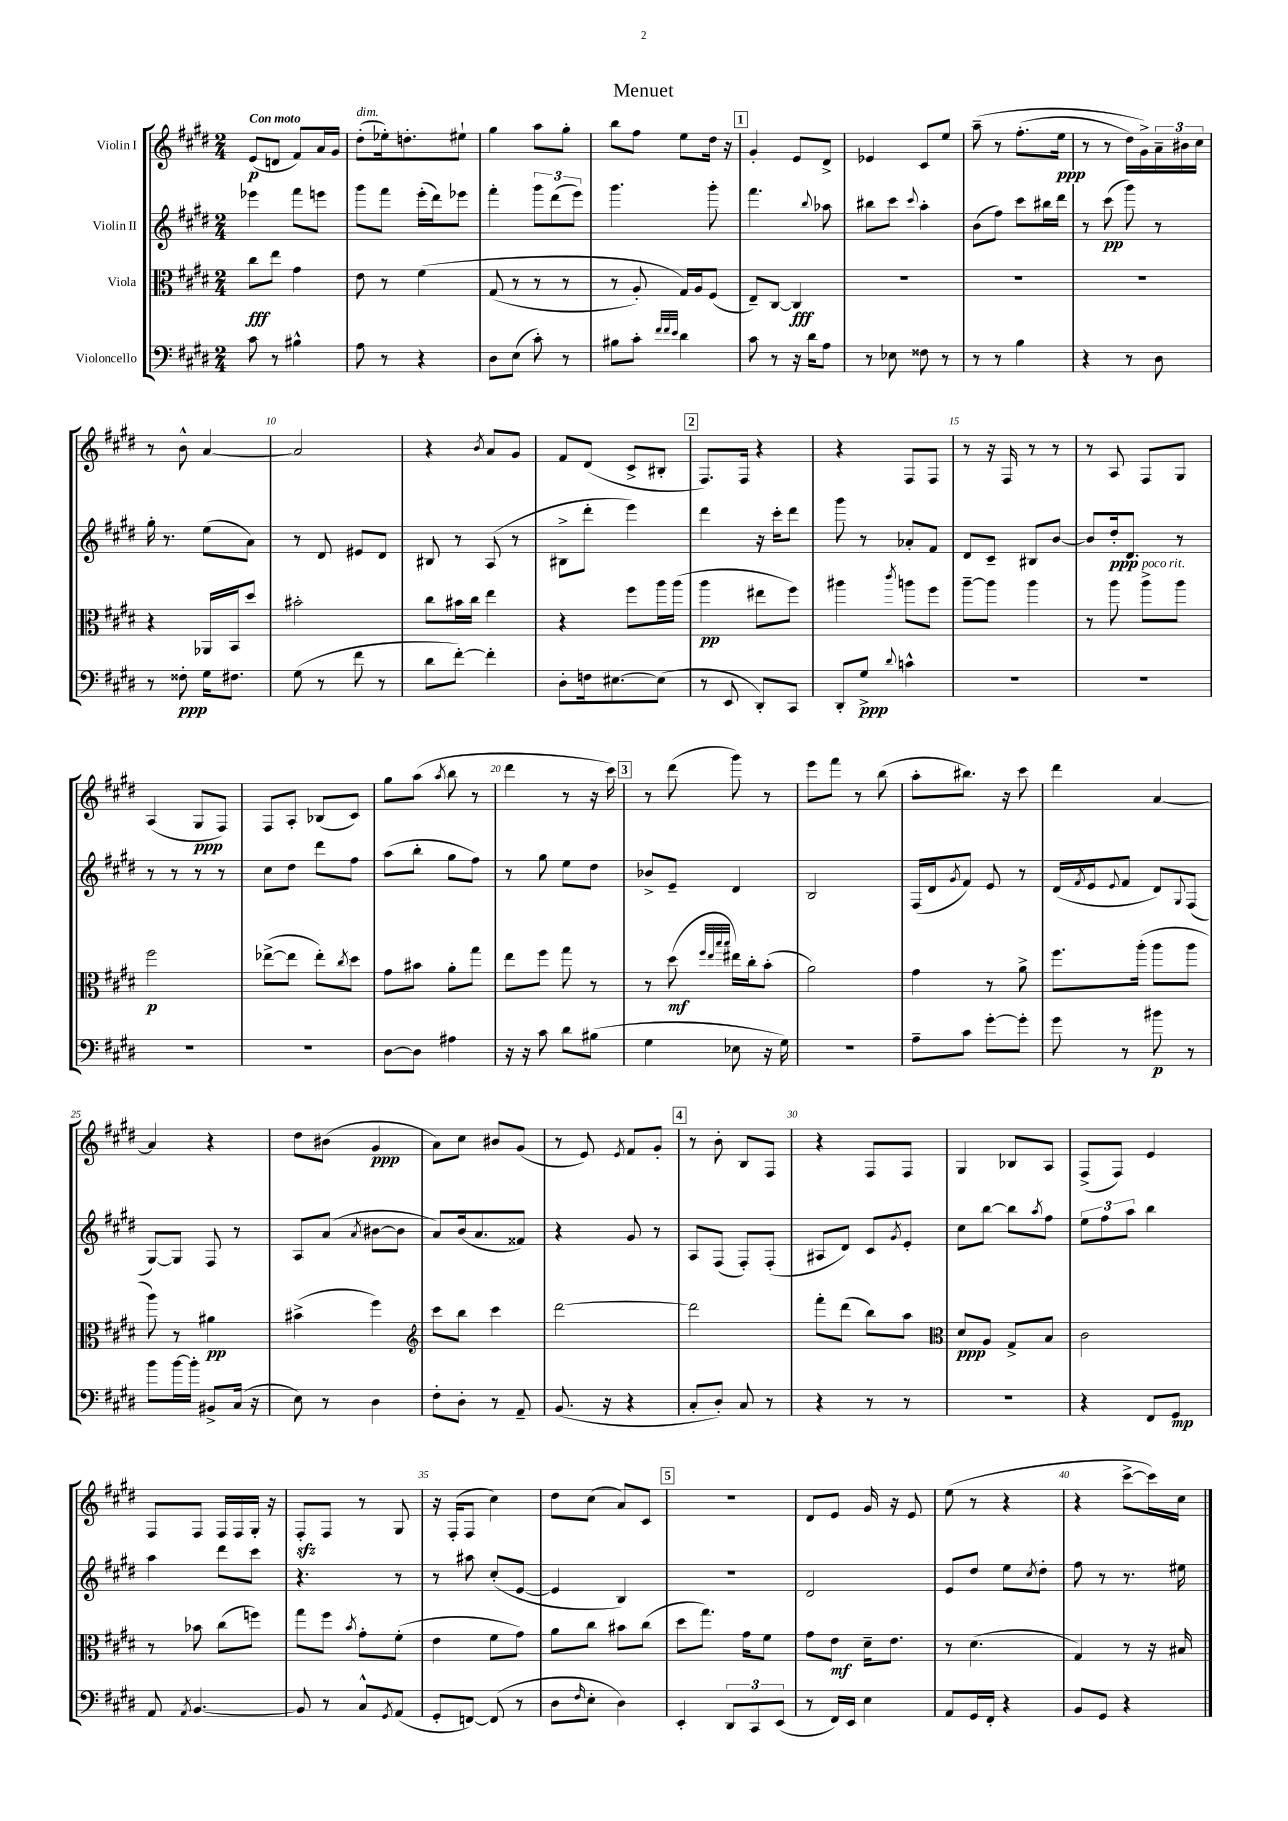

**kern	**dynam	**kern	**dynam	**kern	**dynam	**kern	**dynam
*part4	*part4	*part3	*part3	*part2	*part2	*part1	*part1
*staff4	*staff4	*staff3	*staff3	*staff2	*staff2	*staff1	*staff1
*I"Violoncello	*	*I"Viola	*	*I"Violin II	*	*I"Violin I	*
*clefF4	*	*clefC3	*	*clefG2	*	*clefG2	*
*k[f#c#g#d#]	*	*k[f#c#g#d#]	*	*k[f#c#g#d#]	*	*k[f#c#g#d#]	*
*M2/4	*	*M2/4	*	*M2/4	*	*M2/4	*
=1	=1	=1	=1	=1	=1	=1	=1
!	!	!	!	!	!	!LO:TX:a:B:t=Con moto	!
8c#\	.	8cc#\L	fff	4eee-X\	.	(8e/L	p
8r	.	8ee\J	.	.	.	8dn/J	.
4B#X^^\	.	4g#\	.	8fff#\L	.	8f#/L)	.
.	.	.	.	8eeen\J	.	16a/L	.
.	.	.	.	.	.	16g#/JJ	.
=2	=2	=2	=2	=2	=2	=2	=2
!	!	!	!	!	!	!LO:TX:a:i:t=dim.	!
8A\	.	8e\	.	8ggg#\L	.	(8dd#'\L	.
8r	.	8r	.	8fff#\J	.	16ee-X'\k)	.
.	.	.	.	.	.	8.ddn'\	.
4r	.	(4f#\	.	(16eee'\LL	.	.	.
.	.	.	.	16ddd#\J)	.	.	.
.	.	.	.	8eee-X\J	.	8ee#X`\J	.
=3	=3	=3	=3	=3	=3	=3	=3
8D#\L	.	(8G#/	.	4fff#'\	.	4gg#\	.
(8E\J	.	8r	.	.	.	.	.
8c#'\)	.	8r	.	12ggg#\L	.	8aa\L	.
.	.	.	.	(12ddd#\	.	.	.
8r	.	8r	.	.	.	8gg#'\J	.
.	.	.	.	12eee\J)	.	.	.
=4	=4	=4	=4	=4	=4	=4	=4
8B#X\L	.	8r	.	4.ggg#\	.	8bb\L	.
8c#'\J	.	8A'/)	.	.	.	8ff#\J	.
32qqf#/LLL	.	.	.	.	.	.	.
32qqf#/	.	.	.	.	.	.	.
32qqe/JJJ	.	.	.	.	.	.	.
4d#\	.	16G#/LL)	.	.	.	8ee\L	.
.	.	16A/J	.	.	.	.	.
.	.	(8F#/J	.	8ggg#'\	.	16dd#\Jk	.
.	.	.	.	.	.	16r	.
!!LO:REH:place=s1:t=1
=5	=5	=5	=5	=5	=5	=5	=5
8c#\	.	8E~/L)	.	4.fff#\	.	4g#'/	.
8r	.	[8C#/J	.	.	.	.	.
16r	.	4C#/]	fff	.	.	8e/L	.
16d#\KL	.	.	.	.	.	.	.
.	.	.	.	8qqbb/	.	.	.
8A\J	.	.	.	8aa-X\	.	8d#^/J	.
=6	=6	=6	=6	=6	=6	=6	=6
8r	.	2r	.	8bb#X\L	.	4e-X/	.
8E-X\	.	.	.	8ccc#\J	.	.	.
.	.	.	.	8qqccc#/	.	.	.
8F##X\	.	.	.	4aa'\	.	8c#/L	.
8r	.	.	.	.	.	8ee/J	.
=7	=7	=7	=7	=7	=7	=7	=7
8r	.	2r	.	(8b\L	.	(8aa~\	.
8r	.	.	.	8ff#\J)	.	8r	.
4B\	.	.	.	8ccc#\L	.	(8.ff#'\L	.
.	.	.	.	16bb#X\L	.	.	.
.	.	.	.	16ddd#\JJ	.	16ee\Jk	ppp
=8	=8	=8	=8	=8	=8	=8	=8
4r	.	2r	.	8r	.	8r	.
.	.	.	.	(8ccc#\	pp	8r	.
8r	.	.	.	8ggg#\)	.	16dd#\LL)	.
.	.	.	.	.	.	16g#^\)	.
8D#\	.	.	.	8r	.	24a~\	.
.	.	.	.	.	.	24b#X\	.
.	.	.	.	.	.	24cc#\JJ	.
!!LO:LB:g=z
=9	=9	=9	=9	=9	=9	=9	=9
8r	.	4r	.	16gg#'\	.	8r	.
.	.	.	.	8.r	.	.	.
8F##X'\	ppp	.	.	.	.	8b^^\	.
16G#\KL	.	16AA-X/LL	.	(8ee\L	.	[4a/	.
8.F#X\J	.	16BB/J	.	.	.	.	.
.	.	8dd#/J	.	8a\J)	.	.	.
=10	=10	=10	=10	=10	=10	=10	=10
(8G#\	.	2b#X'\	.	8r	.	2a/]	.
8r	.	.	.	8d#/	.	.	.
8f#\	.	.	.	8e#X/L	.	.	.
8r	.	.	.	8d#/J	.	.	.
=11	=11	=11	=11	=11	=11	=11	=11
8d#\L	.	8cc#\L	.	8B#X/	.	4r	.
[8f#'\J)	.	16b#X\L	.	8r	.	.	.
.	.	16cc#\JJ	.	.	.	.	.
.	.	.	.	.	.	8qb/	.
4f#'\]	.	4ee\	.	(8A/	.	8a/L	.
.	.	.	.	8r	.	8g#/J	.
=12	=12	=12	=12	=12	=12	=12	=12
8D#'\L	.	4r	.	8B#X^\L	.	8f#/L	.
16Fn\k	.	.	.	8ddd#'\J	.	(8d#/J	.
[8.E#X\	.	.	.	.	.	.	.
.	.	8ff#\L	.	4eee\)	.	8c#^/L	.
(8E#\J]	.	16aa\L	.	.	.	8B#X'/J	.
.	.	(16aa\JJ	.	.	.	.	.
!!LO:REH:place=s1:t=2
=13	=13	=13	=13	=13	=13	=13	=13
8r	.	4aa\	pp	4ddd#\	.	8.F#/L)	.
8EE/	.	.	.	.	.	.	.
.	.	.	.	.	.	16F#/Jk	.
8DD#'/L)	.	8ee#X\L	.	16r	.	4r	.
.	.	.	.	16ccc#'\KL	.	.	.
8CC#/J	.	8ff#\J)	.	8ddd#\J	.	.	.
=14	=14	=14	=14	=14	=14	=14	=14
8DD#'/L	.	4aa#X\	.	8ggg#\	.	4r	.
8G#^/J	ppp	.	.	8r	.	.	.
8qqd#/	.	8qccc#/	.	.	.	.	.
4cn^^\	.	8aan\L	.	8a-X'/L	.	8F#/L	.
.	.	8ff#\J	.	8f#/J	.	8F#/J	.
=15	=15	=15	=15	=15	=15	=15	=15
2r	.	[8aa~\L	.	8d#/L	.	8r	.
.	.	8aa\J]	.	8c#~/J	.	16r	.
.	.	.	.	.	.	16F#/	.
.	.	4aa\	.	8B#X/L	.	8r	.
.	.	.	.	[8b/J	.	8r	.
=16	=16	=16	=16	=16	=16	=16	=16
2r	.	8r	.	8b/L]	.	8r	.
.	.	8aa\	.	16dd#'/k	ppp	8A/	.
.	.	.	.	8.d#/J	.	.	.
!	!	!LO:TX:a:i:t=poco rit.	!	!	!	!	!
.	.	8aa^\L	.	.	.	8F#/L	.
.	.	8aa\J	.	8r	.	8G#/J	.
!!LO:LB:g=z
=17	=17	=17	=17	=17	=17	=17	=17
2r	.	2ff#\	p	8r	.	(4A/	.
.	.	.	.	8r	.	.	.
.	.	.	.	8r	.	8G#/L	ppp
.	.	.	.	8r	.	8F#/J)	.
=18	=18	=18	=18	=18	=18	=18	=18
2r	.	([8ee-X^\L	.	8cc#\L	.	8F#/L	.
.	.	8ee-\J]	.	8dd#\J	.	8A'/J	.
.	.	8ee-'\L)	.	8ddd#\L	.	(8B-X/L	.
.	.	8qcc#/	.	.	.	.	.
.	.	8dd#\J	.	8ff#\J	.	8c#/J)	.
=19	=19	=19	=19	=19	=19	=19	=19
[8D#\L	.	8g#\L	.	(8aa\L	.	8gg#\L	.
8D#\J]	.	8b#X\J	.	8bb'\J	.	(8aa\J	.
.	.	.	.	.	.	8qaa/	.
4A#X\	.	8a'\L	.	8gg#\L	.	8bb\	.
.	.	8gg#\J	.	8ff#\J)	.	8r	.
=20	=20	=20	=20	=20	=20	=20	=20
16r	.	8ee\L	.	8r	.	4ddd#\	.
16r	.	.	.	.	.	.	.
8c#\	.	8ff#\J	.	8gg#\	.	.	.
8d#\L	.	8gg#\	.	8ee\L	.	8r	.
(8B#X\J	.	8r	.	8dd#\J	.	16r	.
.	.	.	.	.	.	16ccc#\)	.
!!LO:REH:place=s1:t=3
=21	=21	=21	=21	=21	=21	=21	=21
4G#\	.	8r	.	8b-X^/L	.	8r	.
.	.	(8dd#\	mf	8e~/J	.	(8ddd#\	.
.	.	32qqff#/LLL	.	.	.	.	.
.	.	32qqee/	.	.	.	.	.
.	.	32qqbb/	.	.	.	.	.
.	.	32qqbb/JJJ	.	.	.	.	.
8E-X\	.	16ee#X\LL)	.	4d#/	.	8ggg#\)	.
.	.	16cc#'\J	.	.	.	.	.
16r	.	(8b'\J	.	.	.	8r	.
16G#\)	.	.	.	.	.	.	.
=22	=22	=22	=22	=22	=22	=22	=22
2r	.	2a\)	.	2B/	.	8eee\L	.
.	.	.	.	.	.	8fff#\J	.
.	.	.	.	.	.	8r	.
.	.	.	.	.	.	(8bb\	.
=23	=23	=23	=23	=23	=23	=23	=23
8A~\L	.	4g#\	.	(16F#/LL	.	8aa'\L	.
.	.	.	.	16d#/J	.	.	.
.	.	.	.	8qg#/	.	.	.
8c#\J	.	.	.	8f#/J)	.	8.bb#X\J)	.
[8g#'\L	.	8r	.	8e/	.	.	.
.	.	.	.	.	.	16r	.
8g#'\J]	.	8a^\	.	8r	.	8ccc#\	.
=24	=24	=24	=24	=24	=24	=24	=24
8g#\	.	8.ff#\L	.	(16d#/LL	.	4ddd#\	.
.	.	.	.	8qf#/	.	.	.
.	.	.	.	16e/J	.	.	.
.	.	.	.	8qqe/	.	.	.
8r	.	.	.	8f#/J	.	.	.
.	.	(16aa'\Jk	.	.	.	.	.
8b#X\	p	8aa\L	.	8d#/L)	.	[4a/	.
.	.	.	.	8qqG#/	.	.	.
8r	.	8aa\J	.	(8F#/J	.	.	.
!!LO:LB:g=z
=25	=25	=25	=25	=25	=25	=25	=25
8b\L	.	8aa\)	.	[8G#/L)	.	4a/]	.
[16b\L	.	8r	.	8G#/J]	.	.	.
16b'\JJ]	.	.	.	.	.	.	.
8BB#X^/L	.	4a#X\	pp	8F#/	.	4r	.
(16C#/Jk	.	.	.	8r	.	.	.
16r	.	.	.	.	.	.	.
=26	=26	=26	=26	=26	=26	=26	=26
8E\)	.	(4b#X^\	.	8A/L	.	8dd#\L	.
8r	.	.	.	(8a/J	.	(8b#X\J	.
.	.	.	.	8qa/	.	.	.
4D#\	.	4ff#\)	.	[8b#X\L	.	4g#/	ppp
.	.	.	.	8b#\J]	.	.	.
=27	=27	=27	=27	=27	=27	=27	=27
*	*	*clefG2	*	*	*	*	*
8F#'\L	.	8ccc#\L	.	8a/L)	.	8a\L)	.
8D#'\J	.	8bb\J	.	(16b/k	.	8cc#\J	.
.	.	.	.	8.a/	.	.	.
8r	.	4ccc#\	.	.	.	8b#X/L	.
8AA~/	.	.	.	8f##X/J)	.	(8g#/J	.
=28	=28	=28	=28	=28	=28	=28	=28
(8.BB/	.	[2ddd#\	.	4r	.	8r	.
.	.	.	.	.	.	8e/)	.
16r	.	.	.	.	.	.	.
.	.	.	.	.	.	8qe/	.
4r	.	.	.	8g#/	.	8f#/L	.
.	.	.	.	8r	.	8g#'/J	.
!!LO:REH:place=s1:t=4
=29	=29	=29	=29	=29	=29	=29	=29
8C#'/L	.	2ddd#\]	.	8A/L	.	8r	.
8D#'/J)	.	.	.	(8F#/J	.	8b'\	.
8C#/	.	.	.	8F#'/L)	.	8B/L	.
8r	.	.	.	(8F#'/J	.	8F#/J	.
=30	=30	=30	=30	=30	=30	=30	=30
4r	.	8fff#'\L	.	8A#X/L	.	4r	.
.	.	(8ddd#\J	.	8d#/J)	.	.	.
8r	.	8bb\L)	.	8c#/L	.	8F#/L	.
.	.	.	.	8qg#/	.	.	.
8r	.	8aa\J	.	8e'/J	.	8F#/J	.
=31	=31	=31	=31	=31	=31	=31	=31
*	*	*clefC3	*	*	*	*	*
2r	.	8d#/L	ppp	8cc#\L	.	4G#/	.
.	.	8A/J	.	[8bb\J	.	.	.
.	.	8G#^/L	.	8bb\L]	.	8B-X/L	.
.	.	.	.	8qaa/	.	.	.
.	.	8B/J	.	8ff#\J	.	8A/J	.
=32	=32	=32	=32	=32	=32	=32	=32
4r	.	2c#\	.	12ee\L	.	(8F#^/L	.
.	.	.	.	12ff#\	.	.	.
.	.	.	.	.	.	8F#/J)	.
.	.	.	.	12aa\J	.	.	.
8FF#/L	.	.	.	4bb\	.	4e/	.
8GG#/J	mp	.	.	.	.	.	.
!!LO:LB:g=z
=33	=33	=33	=33	=33	=33	=33	=33
8AA/	.	8r	.	4aa\	.	8F#/L	.
8qAA/	.	.	.	.	.	.	.
[4.BB/	.	8b-X\	.	.	.	8F#/J	.
.	.	(8cc#\L	.	8ddd#\L	.	16F#/LL	.
.	.	.	.	.	.	16F#/	.
.	.	8ffn\J)	.	8ccc#\J	.	16G#'/JJ	.
.	.	.	.	.	.	16r	.
=34	=34	=34	=34	=34	=34	=34	=34
8BB/]	.	8gg#\L	.	4.r	.	8F#zz'/L	.
8r	.	8ff#\J	.	.	.	8F#/J	.
.	.	8qb/	.	.	.	.	.
8C#^^/L	.	8g#'\L	.	.	.	8r	.
8qGG#/	.	.	.	.	.	.	.
(8AA/J	.	(8f#'\J	.	8r	.	8G#/	.
=35	=35	=35	=35	=35	=35	=35	=35
8GG#'/L	.	4e\	.	8r	.	16r	.
.	.	.	.	.	.	(16F#'/KL	.
[8FFn/J)	.	.	.	8aa#X\	.	8F#/J	.
(8FF/]	.	8f#\L	.	(8cc#'/L	.	4cc#\)	.
8r	.	8g#\J)	.	[8e/J	.	.	.
=36	=36	=36	=36	=36	=36	=36	=36
8D#\L	.	8a\L	.	4e/]	.	8dd#\L	.
16qqF#/	.	.	.	.	.	.	.
8E'\J	.	8cc#\J	.	.	.	(8cc#\J	.
4D#\)	.	8b#X\L	.	4B/)	.	8a/L)	.
.	.	(8cc#\J	.	.	.	8c#/J	.
!!LO:REH:place=s1:t=5
=37	=37	=37	=37	=37	=37	=37	=37
4EE'/	.	8dd#\L	.	2r	.	2r	.
.	.	8.gg#\J)	.	.	.	.	.
12DD#/L	.	.	.	.	.	.	.
.	.	16g#\KL	.	.	.	.	.
12CC#/	.	.	.	.	.	.	.
.	.	8f#\J	.	.	.	.	.
(12EE/J	.	.	.	.	.	.	.
=38	=38	=38	=38	=38	=38	=38	=38
8r	.	8g#\L	.	2d#/	.	8d#/L	.
16FF#/LL)	.	8e\J	mf	.	.	8e/J	.
16EE/JJ	.	.	.	.	.	.	.
4E\	.	16d#~\KL	.	.	.	16g#/	.
.	.	8.e\J	.	.	.	16r	.
.	.	.	.	.	.	8e/	.
=39	=39	=39	=39	=39	=39	=39	=39
8AA/L	.	8r	.	8e/L	.	(8ee\	.
16GG#/L	.	(4.d#\	.	8dd#/J	.	8r	.
16FF#'/JJ	.	.	.	.	.	.	.
4r	.	.	.	8ee\L	.	4r	.
.	.	.	.	8qcc#/	.	.	.
.	.	.	.	8dd#'\J	.	.	.
=40	=40	=40	=40	=40	=40	=40	=40
8BB/L	.	4G#/)	.	8ff#\	.	4r	.
8GG#/J	.	.	.	8r	.	.	.
4r	.	8r	.	8.r	.	[8ccc#^\L	.
.	.	16r	.	.	.	16ccc#\L])	.
.	.	16B#X/	.	16ee#X\	.	16cc#\JJ	.
==	==	==	==	==	==	==	==
*-	*-	*-	*-	*-	*-	*-	*-
